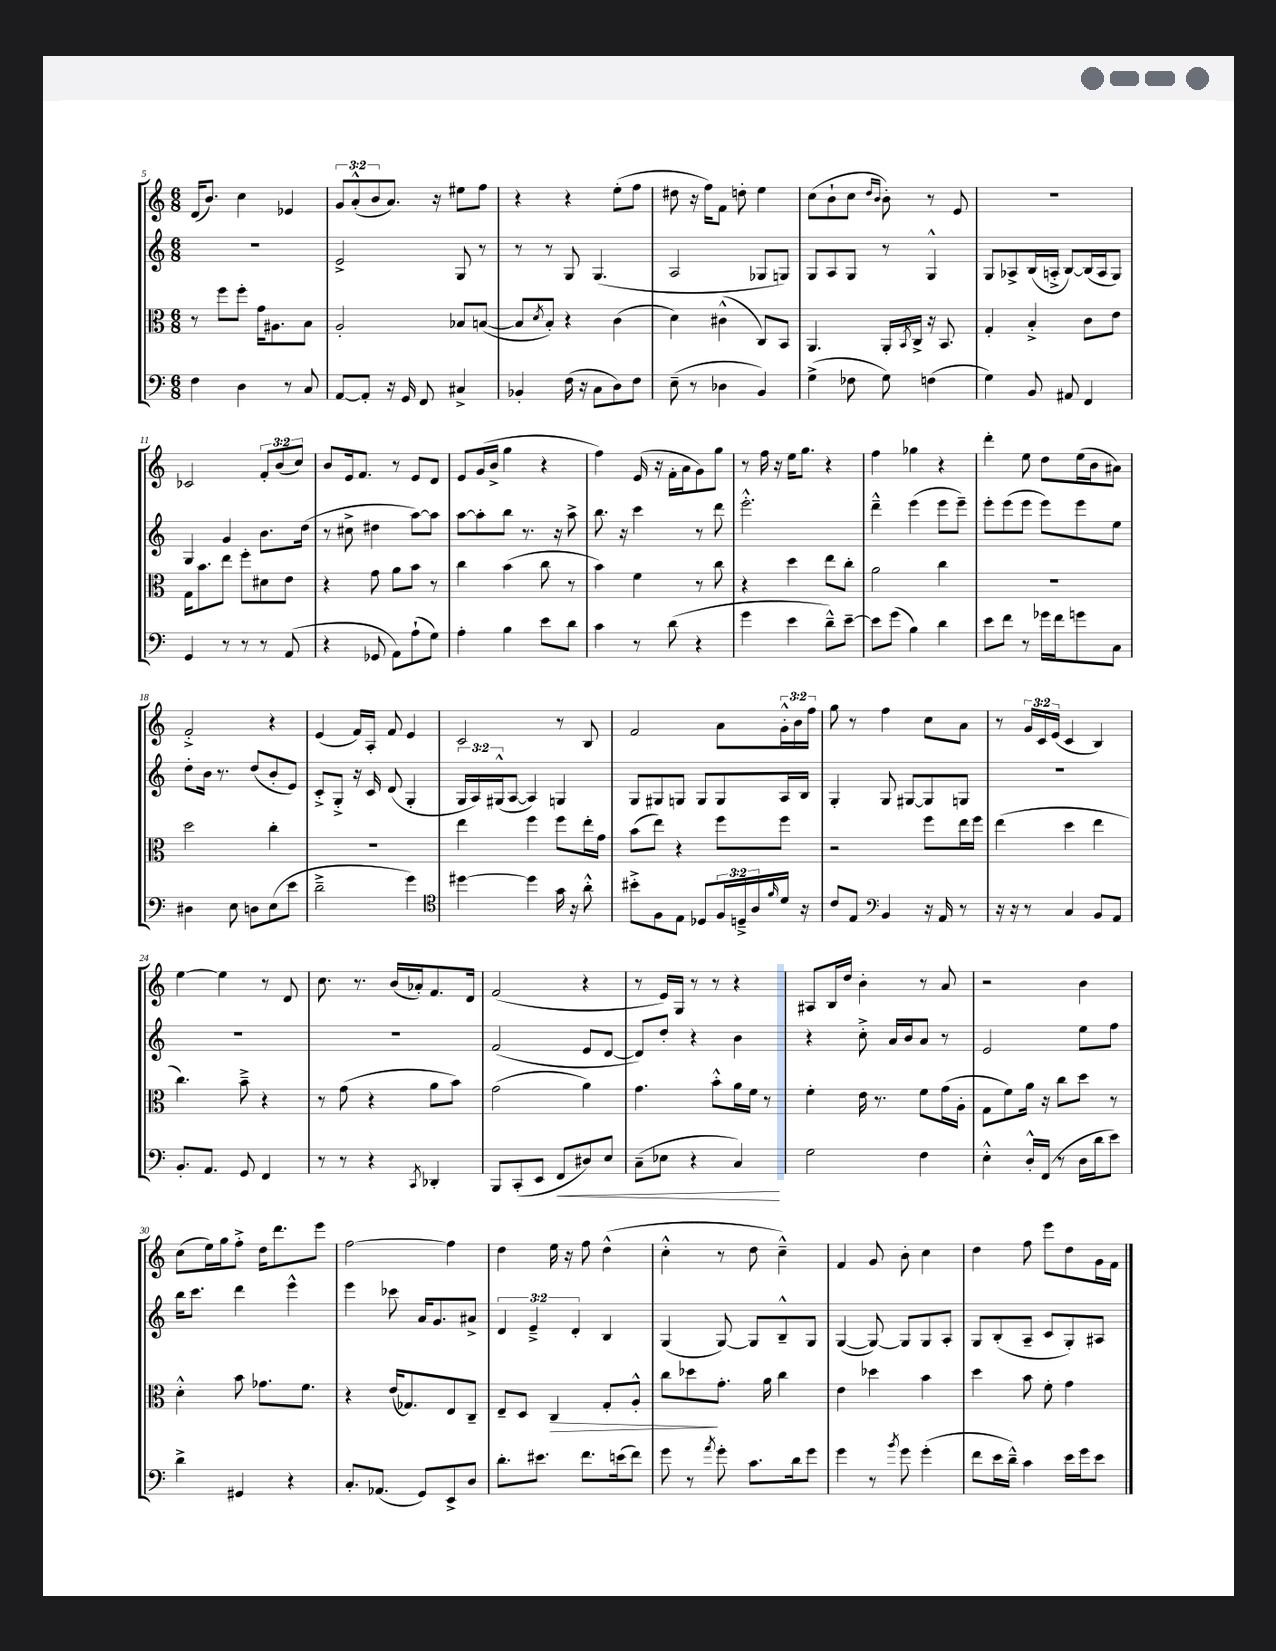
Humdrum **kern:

**kern	**kern	**kern	**kern
*staff4	*staff3	*staff2	*staff1
*clefF4	*clefC3	*clefG2	*clefG2
*k[]	*k[]	*k[]	*k[]
*M6/8	*M6/8	*M6/8	*M6/8
4F	8r	2.r	(16d
.	.	.	8.b)
.	8ff	.	.
4D	8ff'	.	4cc
.	16g	.	.
.	8.A#	.	.
8r	.	.	4e-
8C	8B	.	.
=	=	=	=
[8AA	2A'	2e^	12g
.	.	.	(12a'^^
8AA']	.	.	.
.	.	.	12b
16r	.	.	8.a)
16GG	.	.	.
8FF	.	.	.
.	.	.	16r
4C#^	8B-	8G	8ee#
.	([8B	8r	8ff
=	=	=	=
4BB-'	8B]	8r	4r
.	8qd	.	.
.	8B')	8r	.
(16F	4r	8G	4r
16r	.	.	.
8C	.	(4.G	.
8D)	(4c	.	(8ee'
8F	.	.	8ff
=	=	=	=
(8E~	4d)	2A	8dd#
8r	.	.	16r
.	.	.	16ff)
4D-	(4c#^^	.	8f
.	.	.	8dd'
4BB)	8C)	8G-	4ee
.	8BB	8G)	.
=	=	=	=
(4G^	4.AA	8G	(8cc
.	.	8A	8b`
8F-	.	8G	8cc
.	.	.	16qqdd
.	.	.	16qqb
8G)	16AA'	8r	8b')
.	8qBB	.	.
.	16C^	.	.
(4F	16r	4G^^	8r
.	8.BB	.	.
.	.	.	8e
=	=	=	=
4G)	4G'	8G	2.r
.	.	8A-^	.
8BB	4B'^	(16B	.
.	.	16A'^	.
8AA#	.	[8B)	.
4FF	8c	(16B]	.
.	.	16A	.
.	8e	8G)	.
=	=	=	=
4GG	16G	4G	2c-
.	8.b	.	.
8r	8ee	4g	.
8r	8ff'	.	.
8r	8d#	8.b	12f'
.	.	.	(12b
(8AA	8e	.	.
.	.	.	12cc)
.	.	(16dd	.
=	=	=	=
4r	4r	8r	8b
.	.	8cc#^	16e
.	.	.	8.f
8GG-	8g	4dd#	.
8AA)	8a	.	8r
(8A`	8b	[8aa)	8e
8G)	8r	8aa]	8d
=	=	=	=
4A'	4cc	[8aa	8e
.	.	8aa']	(16g
.	.	.	16b^
4B	(4b	8bb	4gg
.	.	8.r	.
8e	8cc	.	4r
.	.	16r	.
8d	8r	8aa^	.
=	=	=	=
4c	4b)	8.bb	4ff)
.	.	16r	.
8r	4f	4ccc	(16e
.	.	.	16r
(8d	.	.	16f'
.	.	.	16a
4r	8r	8r	8g)
.	8cc	8ddd	8gg
=	=	=	=
4g	4r	2.eee'^^	8r
.	.	.	16ff
.	.	.	16r
4e	4dd	.	16ee
.	.	.	8.gg
8d~^^)	8ee	.	4r
[8e~	8cc'	.	.
=	=	=	=
8e]	2a	4ddd~^^	4ff
(8g	.	.	.
4B)	.	(4eee	4gg-
4d	4cc	8eee	4r
.	.	8eee~)	.
=	=	=	=
8e	2.r	8eee'	4ddd'
8f	.	(8eee	.
8r	.	8eee	8ee
16g-	.	8eee)	8dd
16f	.	.	.
8g	.	8eee	(16ee
.	.	.	16b
8C	.	8ee	8a#)
=	=	=	=
4D#	2dd	8dd'	2f'^
.	.	16b	.
.	.	8.r	.
8E	.	.	.
8D	.	(8dd	.
(8E	4cc'	8b'	4r
8e	.	8e)	.
=	=	=	=
2d~^	2.r	8c'^	(4e
.	.	8G'^	.
.	.	16r	16f)
.	.	16c	16A'
.	.	(8d	8f
4g)	.	4G'	4e
=	=	=	=
*clefC4	*	*	*
[4dd#	4ee	24G	2c
.	.	24A)	.
.	.	(24G#^^	.
.	.	[8A	.
4dd#]	4ff	4A])	.
16g	8ff	4G	8r
16r	.	.	.
8a'^^	16ee'	.	8B
.	16g	.	.
=	=	=	=
8b#'^	(8b	8G	2f
8F	8ee)	8G#	.
8E	4r	8G	.
8D-	.	8G	.
24F	8ff	8G	8a
24D~^	.	.	.
24A	.	.	.
16qqf	.	.	.
16d	8ff	16A	24g'^^
.	.	.	24b
16r	.	16B	.
.	.	.	24ff
=	=	=	=
8c	2r	4G'	8gg
8E	.	.	8r
*clefF4	*	*	*
4BB	.	8G	4ff
.	.	[8G#	.
16r	8ff	8G#]	8cc
16AA	.	.	.
8r	16ee	8G	8a
.	16ff	.	.
=	=	=	=
16r	(4ee	2.r	8r
16r	.	.	.
8r	.	.	24g
.	.	.	24c
.	.	.	(24e
4C	4dd	.	4c
8BB	4ee	.	4B)
8AA	.	.	.
=	=	=	=
8.BB'	4.cc)	2.r	[4ee
8.AA	.	.	.
.	.	.	4ee]
8GG	8b~^	.	.
4FF	4r	.	8r
.	.	.	8d
=	=	=	=
8r	8r	2.r	8.cc
8r	(8g	.	.
.	.	.	8.r
4r	4r	.	.
.	.	.	(16b
.	.	.	16a-')
8qCC	.	.	.
4DD-'	8a	.	8.f
.	8b)	.	.
.	.	.	16d
=	=	=	=
8BBB	(2g	(2f	(2f
(8CC'	.	.	.
8EE	.	.	.
8FF	.	.	.
8D#)	4a)	8e	4r
8E	.	[8d	.
=	=	=	=
(8C~	4.g	8d])	8r
8E-	.	8dd'	16e)
.	.	.	16G
4r	.	4r	8r
.	8b'^^	.	8r
4C)	16a	4b	4r
.	16f	.	.
.	8r	.	.
=	=	=	=
2G	4f'	4r	8A#
.	.	.	16B
.	.	.	16dd
.	16e	8cc'^	4b'
.	8.r	.	.
.	.	16a	.
.	.	16b	.
4F	8f	8a	8r
.	(16g	8r	8a
.	16A'	.	.
=	=	=	=
4E'^^	8G	2e	2r
.	8f)	.	.
16D'^^	16a	.	.
(16FF	16r	.	.
8r	8cc	.	.
16D	8dd	8ee	4b
16d	.	.	.
8e)	8r	8ff	.
=	=	=	=
4d^	4d'^^	16bb	(8cc
.	.	8.ccc	.
.	.	.	16ee)
.	.	.	16gg
4GG#	8b	4ddd	8ff'^
.	8.g-	.	16dd
.	.	.	8.ddd
4r	.	4eee^^	.
.	8.f	.	.
.	.	.	8eee
=	=	=	=
8.C'	4r	4eee	[2ff
(8.AA-	.	.	.
.	(16e	8ccc-	.
.	8.G-)	.	.
8GG)	.	16a	.
.	.	8.g	.
8EE^	8E	.	4ff]
8D	8C~	8a#^	.
=	=	=	=
8.d'	8E~	6d	4dd
.	8D	.	.
.	.	6e~^	.
8.e#	.	.	.
.	4C	.	16ee
.	.	.	16r
.	.	6d'	.
8.f	.	.	8ff
.	8G'	4B	(4dd^^
(16e	.	.	.
8f)	8A'^^	.	.
=	=	=	=
8g	8cc	(4G	4cc'^^
8r	8dd-	.	.
8qa	.	.	.
8g'	8.g'	[8G)	8r
8.c	.	8G]	8dd
.	16a	.	.
.	4cc	8B~^^	4cc~^^)
16d	.	.	.
8g	.	8G	.
=	=	=	=
4g	4e	([4G	4f
8r	4dd-	8G_)	8g
8qb	.	.	.
8g	.	8G]	8b'
(4g'	4b	8G	4cc
.	.	8A'	.
=	=	=	=
8f	4dd	8G	4dd
16e	.	(8B'	.
16d~^^)	.	.	.
4c	8b	8A~	8ff
.	8f'	8c	8eee
16e	4g	8G')	8dd
16g	.	.	.
8e	.	8A#	16g
.	.	.	16f
==	==	==	==
*-	*-	*-	*-
